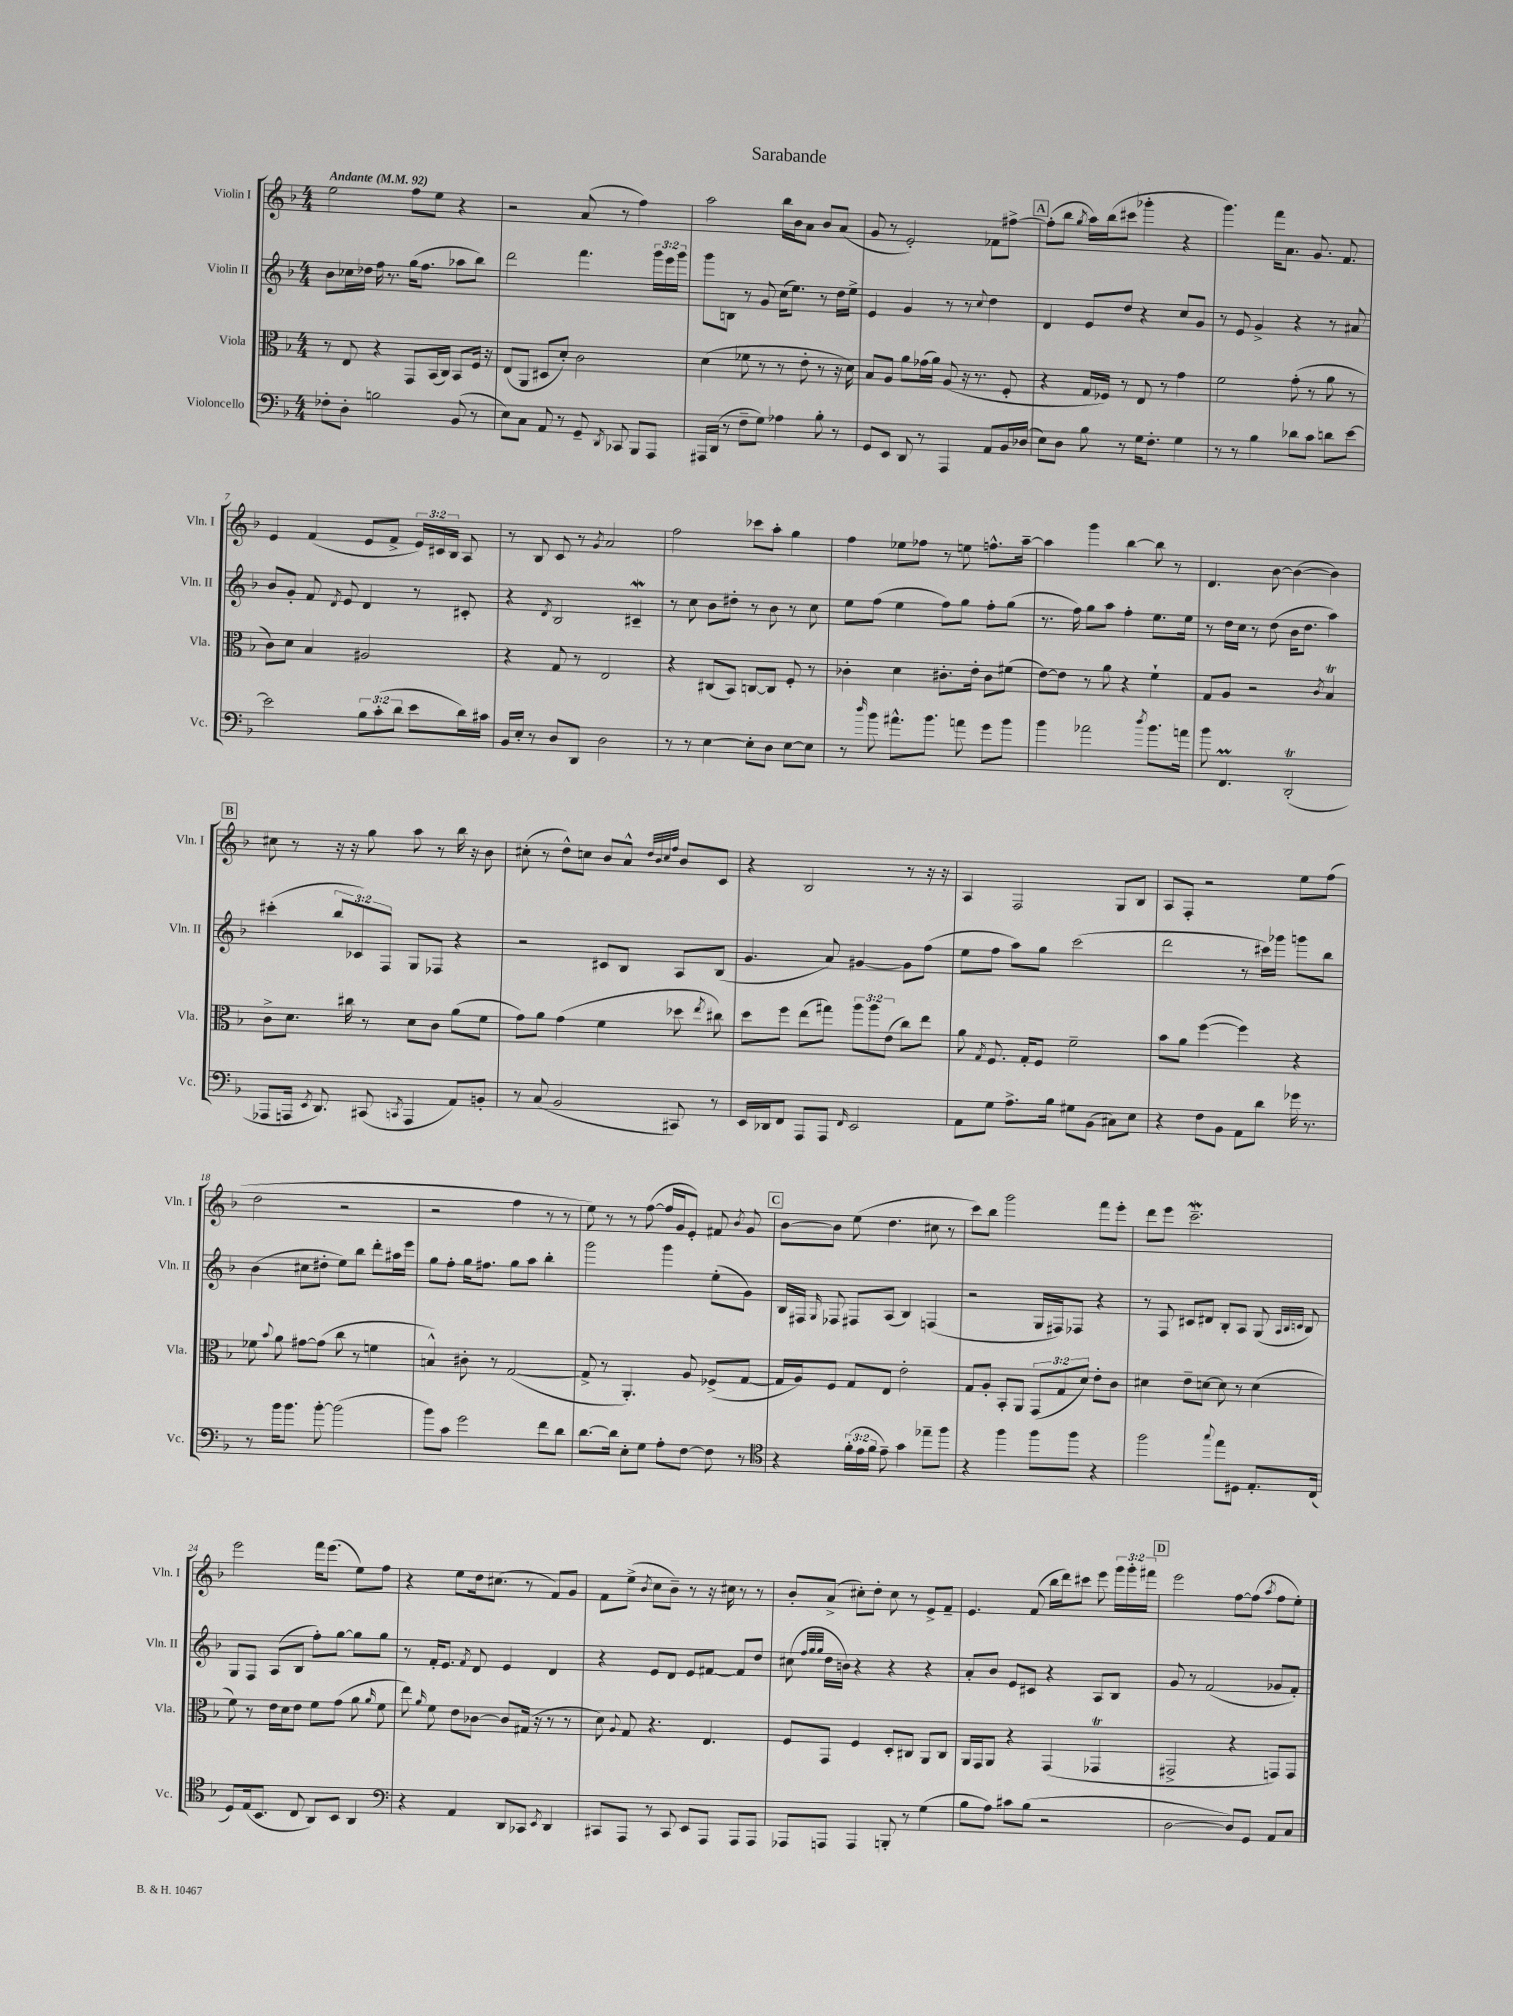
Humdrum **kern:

**kern	**kern	**kern	**kern
*part4	*part3	*part2	*part1
*staff4	*staff3	*staff2	*staff1
*I"Violoncello	*I"Viola	*I"Violin II	*I"Violin I
*I'Vc.	*I'Vla.	*I'Vln. II	*I'Vln. I
*clefF4	*clefC3	*clefG2	*clefG2
*k[b-]	*k[b-]	*k[b-]	*k[b-]
*M4/4	*M4/4	*M4/4	*M4/4
*MM92	*MM92	*MM92	*MM92
=1	=1	=1	=1
!	!	!	!LO:TX:a:B:t=Andante
8F-X'\L	8r	8b-\L	2ee\
8D'\J	8E/	16cc-X\L	.
.	.	16dd-X\JJ	.
2Bn\	4r	16ff\	.
.	.	8.r	.
.	8GG/L	(16gg\KL	8ff\L
.	.	8.ff\J	.
.	(16BB-/L	.	8ee\J
.	16C/JJ)	.	.
(8BB-/	8BB-/L	8aa-X\L	4r
8r	16F/Jk	8bb-\J)	.
.	16r	.	.
=2	=2	=2	=2
8E\L)	(8E/L	2ddd\	2r
8C\J	8AA/J	.	.
8AA/	8D#X/L	.	.
8r	8d'/J)	.	.
8GG~/	2c\	4.fff\	(8a/
8qDD/	.	.	.
8CC-X/	.	.	8r
8BBB-/L	.	.	4ff\)
8AAA/J	.	24ggg\LL	.
.	.	24eee\	.
.	.	24ggg\JJ	.
=3	=3	=3	=3
16AAA#X/LL	(4d\	8ggg\L	2aa\
(16DD/JJ	.	.	.
8r	.	8Bn\J	.
8F~\L	8f-X\	8r	.
8G\J)	8r	8g/	.
4A-X\	8r	(16cc\KL	16bb-\LL
.	.	8.ee\J)	16b-\J
.	8e'\	.	8a\J
8B-'\	8r	8r	8b-/L
8r	16r	16dd\LL	(8a/J
.	16d\)	16ee^\JJ	.
=4	=4	=4	=4
8GG/L	8B-/L	4e/	8g/
8EE/J	8A/J	.	8r
8DD/	8a\L	4g/	2e'/)
8r	(16g-X\L	.	.
.	16a\JJ)	.	.
4AAA/	(8A/	8r	.
.	16r	8r	.
.	8.r	.	.
.	.	8qqcc/	.
8AA/L	.	4dd\	8f-X\L
16BB-/L	8F'/	.	[8ff#X^\J
(16D-X/JJ	.	.	.
!!LO:REH:place=s1:t=A
=5	=5	=5	=5
8E\L)	4r	4d/	(8ff#'\L]
8D\J	.	.	8bb-\J
.	.	.	8qgg/
8B-\	16G/LL	8e/L	16aa\LL)
.	16F-X/JJ)	.	(16bb-\J
8r	8r	8dd/J	8ccc#X\J
16G\KL	8E/	4r	4ggg-X'\
8.F'\J	.	.	.
.	8r	.	.
4G\	4g\	8cc/L	4r
.	.	8g/J	.
=6	=6	=6	=6
8r	2f\	8r	4.ggg\)
8r	.	8e/	.
4B-\	.	4g^/	.
.	.	.	16fff\KL
.	.	.	8.a\J
8d-X\L	(8g'\	4r	.
8c\J	8r	.	8.g/
8dn\L	8a\	8r	.
.	.	.	8.f/
[8e\J	8r	8a#X/	.
!!LO:LB:g=z
=7	=7	=7	=7
2e\]	8c\L)	8b-/L	4e/
.	8d\J	8g'/J	.
.	4B-/	8f/	(4f/
.	.	8qd/	.
.	.	8e/	.
12B-\L	2A#X/	4d/	8e/L
(12c'\	.	.	.
.	.	.	8f^/J
12d\J	.	.	.
8e\L	.	8r	24e/LL)
.	.	.	24c#X/
.	.	.	24B-/JJ
16d\L)	.	8c#X'/	8A/
16c#X\JJ	.	.	.
=8	=8	=8	=8
16BB-/LL	4r	4r	8r
16E'/JJ	.	.	.
8r	.	.	8B-/
.	.	8qd/	.
8D/L	8G/	2B-/	8c/
8DD/J	8r	.	8r
.	.	.	8qg/
2D\	2E/	.	2a/
.	.	4c#XW~/	.
=9	=9	=9	=9
8r	4r	8r	2ff\
8r	.	8cc\	.
[4E\	(8C#X/L	8b-\L	.
.	8BB-/J)	8dd#X'\J	.
8E'\L]	[8Cn/L	8r	8ccc-X\L
8D\J	8C/J]	8b-\	8aa'\J
[8E\L	8F'/	8r	4gg\
8E\J]	8r	8cc\	.
=10	=10	=10	=10
8r	4c-X'\	8ee\L	4ff\
16qqdd/	.	.	.
8b-\	.	(8ff\J	.
8.a#X^^\L	4d\	4ee\	8ee-X\L
.	.	.	8ff-X\J
8.b-\J	.	.	.
.	8.c#X'\L	8ff\L)	8r
8an\	.	8gg\J	8een\
.	16e'\Jk	.	.
8g\L	8c#\L	8ff'\L	8.ffn^^\L
8b-\J	(8f#X\J	(8gg\J	.
.	.	.	[16aa~\Jk
=11	=11	=11	=11
4b-\	[8e\L)	8.r	4aa\]
.	8e\J]	.	.
.	.	16ff\)	.
2a-X\	8r	8gg\L	4ggg\
.	8a\	8aa\J	.
.	4r	4ff'\	[4bb-\
8qdd/	.	.	.
8.b-\L	4f`\	8.ee\L	8bb-\]
.	.	.	8r
16an\Jk	.	16ee\Jk	.
=12	=12	=12	=12
8b-\	8G/L	8r	4.d/
4.FFM/	8A/J	16dd\LL	.
.	.	16cc\JJ	.
.	2r	8r	.
.	.	(8dd\	[8b-\
(2DDT'/	.	16b-\KL	(4b-\_
.	.	8.dd\J	.
.	8qc/	.	.
.	4B-T/	4aa\)	4b-\])
!!LO:LB:g=z
!!LO:REH:place=s1:t=B
=13	=13	=13	=13
8AAA-X/L	8c^\L	(4ccc#X'\	8cc#X\
16AAAn/Jk	8.d\J	.	8r
8qEE/	.	.	.
8.DD/)	.	.	.
.	.	12bb-/L	16r
.	16cc#X\	.	16r
.	.	12c-X/)	.
(8CC#X/	8r	.	8gg\
.	.	12F/J	.
8qCCn/	.	.	.
4AAA/	8d\L	8G/L	8aa\
.	8c\J	8F-X/J	8r
8AA/L)	(8a\L	4r	16bb-\
.	.	.	16r
8BBn'/J	8f\J	.	8b-\
=14	=14	=14	=14
8r	8g\L)	2r	(8cc#X'\
(8C/	8a\J	.	8r
2BB-/	(4g\	.	8dd^^\L)
.	.	.	8ccn\J
.	4f\	8c#X/L	8b-/L
.	.	8B-/J	8a^^/J
.	.	.	32qqdd/LLL
.	.	.	32qqb-/
.	.	.	32qqcc/
.	.	.	32qqff/JJJ
8CC#X/)	8dd-X\	8A/L	8b-/L
.	8qee/	.	.
8r	8cc#X\)	(8B-/J	8c/J
=15	=15	=15	=15
16EE/LL	8dd\L	4.g/	4r
16DD-X/J	.	.	.
8FF/J	8ff\J	.	.
8AAA/L	(8ee\L	.	2B-/
8AAA/J	8gg#X\J)	8a/)	.
16qqFF/	.	.	.
2EE/	12aa\L	[4g#X/	.
.	12aa\	.	.
.	(12e\J	.	.
.	8cc\L)	8g#\L]	8r
.	8ee\J	(8ff\J	16r
.	.	.	16r
=16	=16	=16	=16
8AA\L	8a\	8ee\L	4A/
.	8qG/	.	.
8G\J	8.F/	8ff\J	.
8.A^\L	.	8aa\L)	2F/
.	16G'/KL	.	.
.	8F/J	8gg\J	.
16B-\Jk	.	.	.
8G#X\L	2f~\	(2ccc\	.
(8BB-\J	.	.	.
8C#X\L)	.	.	8G/L
8E\J	.	.	8B-/J
=17	=17	=17	=17
4r	8b-\L	2ddd\	8A/L
.	8a\J	.	8F'/J
8F\L	([4ff\	.	2r
8BB-\J	.	.	.
8AA\L	4ff\])	8r	.
8d\J	.	16ccc#X\LL)	.
.	.	16ggg-X\JJ	.
16g-X\	4r	8gggn\L	8ee\L
8.r	.	.	.
.	.	8bb-\J	(8ff\J
!!LO:LB:g=z
=18	=18	=18	=18
8r	8f-X\	(4b-\	2dd\
.	8qqb-/	.	.
16b-\KL	8a\	.	.
8.b-\J	.	.	.
.	[8g#X\L	8cc#X\L	.
[8b-'\	(8g#\J]	8dd#X'\J	.
(2b-\]	8cc\	8ee\L)	2r
.	8r	8bb-\J	.
.	4fn\	8ddd'\L	.
.	.	16aa#X\L	.
.	.	16eee\JJ	.
=19	=19	=19	=19
8b-\L)	4Bn^^/)	8gg\L	2r
8c\J	.	8ff'\J	.
2g\	8c#X'\	16gg\KL	.
.	.	8.ff#X\J	.
.	8r	.	.
.	([2G/	8gg\L	4ff\
.	.	8aa\J	.
8f\L	.	4bb-'\	8r
8d\J	.	.	8r
=20	=20	=20	=20
[8.d\L	8G^/]	2ggg\	8ee\)
.	8r	.	8r
16d\Jk]	.	.	.
8E'\L	4.AA'/)	.	8r
8G\J	.	.	([8ff\
8A'\L	.	4ggg\	16ff/LL]
.	.	.	16g/J
[8F\J	8A/	.	8e'/J)
8F\]	(8F-X^/L	(8ee'\L	8f#X/
.	.	.	8qb-/
8r	[8G/J	8g\J)	8g/
!!LO:REH:place=s1:t=C
=21	=21	=21	=21
*clefC4	*	*	*
4r	16G/LL]	16B-/LL	[8b-\L
.	16A/J)	16F#X/JJ	.
.	.	16qqG/	.
.	8F/J	8F-X/	8b-\J]
(24f'\LL	8G/L	8F#X/L	(8ee\
24e\	.	.	.
24f\JJ	.	.	.
8e~\)	8E/J	(8A/J	4.dd\
4g\	2e'\	4B-/)	.
8ee-X~\L	.	(4Fn/	8cc#X\
8ff\J	.	.	8r
=22	=22	=22	=22
4r	8G/L	2r	8ccc\L)
.	8A'/J	.	8bb-\J
4ff\	8BB-'/L	.	2ggg\
.	8AA/J	.	.
8ff\L	(12GG/L	16G/LL	.
.	.	16F#X/J)	.
.	12G/	.	.
8ff\J	.	8F-X/J	.
.	12d/J)	.	.
4r	8e'\L	4r	8fff\L
.	8c\J	.	8eee'\J
=23	=23	=23	=23
2ff\	4d#X\	8r	8ddd\L
.	.	8F/	8eee\J
.	8e~\L	8c#X/L	2.cccW~\
.	[8dn\J	8d#X/J	.
8qqgg/	.	.	.
8ee\L	8d\]	8B-'/L	.
8D#X\J	8r	8A/J	.
8.E'/L	(4d\	(8G/	.
.	.	32qqA/LLL	.
.	.	32qqB-/	.
.	.	32qqcn/JJJ	.
.	.	8B-/)	.
(16C/Jk	.	.	.
!!LO:LB:g=z
=24	=24	=24	=24
8D/L)	8f\)	8G/L	2eee\
(16E/k	8r	8F/J	.
8.BB-/J	.	.	.
.	16e\LL	(8A/L	.
.	16d\J	.	.
8C/	8e\J	8B-/J	.
8AA/L)	8f\L	8ff'\L)	16fff\KL
.	.	.	(8.eee\J
8BB-/J	(8g\J	[8gg\J	.
4AA/	8a\	8gg\L]	8ee\L)
.	16qqa/	.	.
.	8f\	8gg\J	8ff\J
=25	=25	=25	=25
*clefF4	*	*	*
4r	8ee\)	8r	4r
.	16qqa/	.	.
.	8f\	16f'/KL	.
.	.	8.e/J	.
4AA/	8e\L	.	8ee\L
.	.	8qf/	.
.	[8c-X\J	8d/	16dd\k
.	.	.	(8.cc#X\J
8DD/L	8c-/L]	4e/	.
8CC-X/J	(16G#X/Jk	.	8r
.	16r	.	.
8qEE/	.	.	.
4DD/	8r	4d/	8f/L)
.	8r	.	8g/J
=26	=26	=26	=26
8CC#X/L	8d\)	4r	8f\L
.	8qqA/	.	.
8AAA/J	8G/	.	(8ee^\J
.	.	.	8qb-/
8r	4.r	8e/L	8cc\L
8CC#/	.	8d/J	8b-~\J)
8EE/L	.	8e/L	8r
8AAA/J	4.E/	[8f#X/J	16r
.	.	.	16cc#X\
8AAA/L	.	8f#/L]	8r
8AAA/J	.	8dd/J	8r
=27	=27	=27	=27
8AAA-X/L	8F/L	(8cc#X\	8b-'/L
.	.	32qqff/LLL	.
.	.	32qqgg/	.
.	.	32qqgg/JJJ	.
8AAAn/J	8GG/J	16dd\LL	(8a^/J
.	.	16bn\JJ)	.
4AAA/	4F/	4r	8cc#X'\L)
.	.	.	8dd'\J
8BBBn'/	8D'/L	4r	8cc#\
8r	8C#X/J	.	8r
(4G\	8AA/L	4r	8e^/L
.	8C#/J	.	8f~/J
=28	=28	=28	=28
8B-\L	16AA/LL	8a'/L	4.e/
.	16GG/J	.	.
8A\J)	8AA/J	8b-/J	.
8c#X\L	4r	8e/L	.
(8B-\J	.	8c#X/J	(8f/
2r	(4GG/	4r	16bb-\LL
.	.	.	16ddd\J)
.	.	.	8ccc#X\J
.	4GG-XT/	8A/L	8eee\
.	.	8B-/J	24ggg\LL
.	.	.	24ggg'\
.	.	.	24fff#X\JJ
!!LO:REH:place=s1:t=D
=29	=29	=29	=29
[2D\	2GG#X^/	8g/	2eee\
.	.	8r	.
.	.	(2f/	.
8D/L])	4r	.	[8ff\L
8GG/J	.	.	(8ff\J]
.	.	.	8qaa/
8AA/L	8GGn/L)	8g-X/L	8ff\L
8C/J	8GG/J	8f'/J)	8ee'\J)
==	==	==	==
*-	*-	*-	*-
